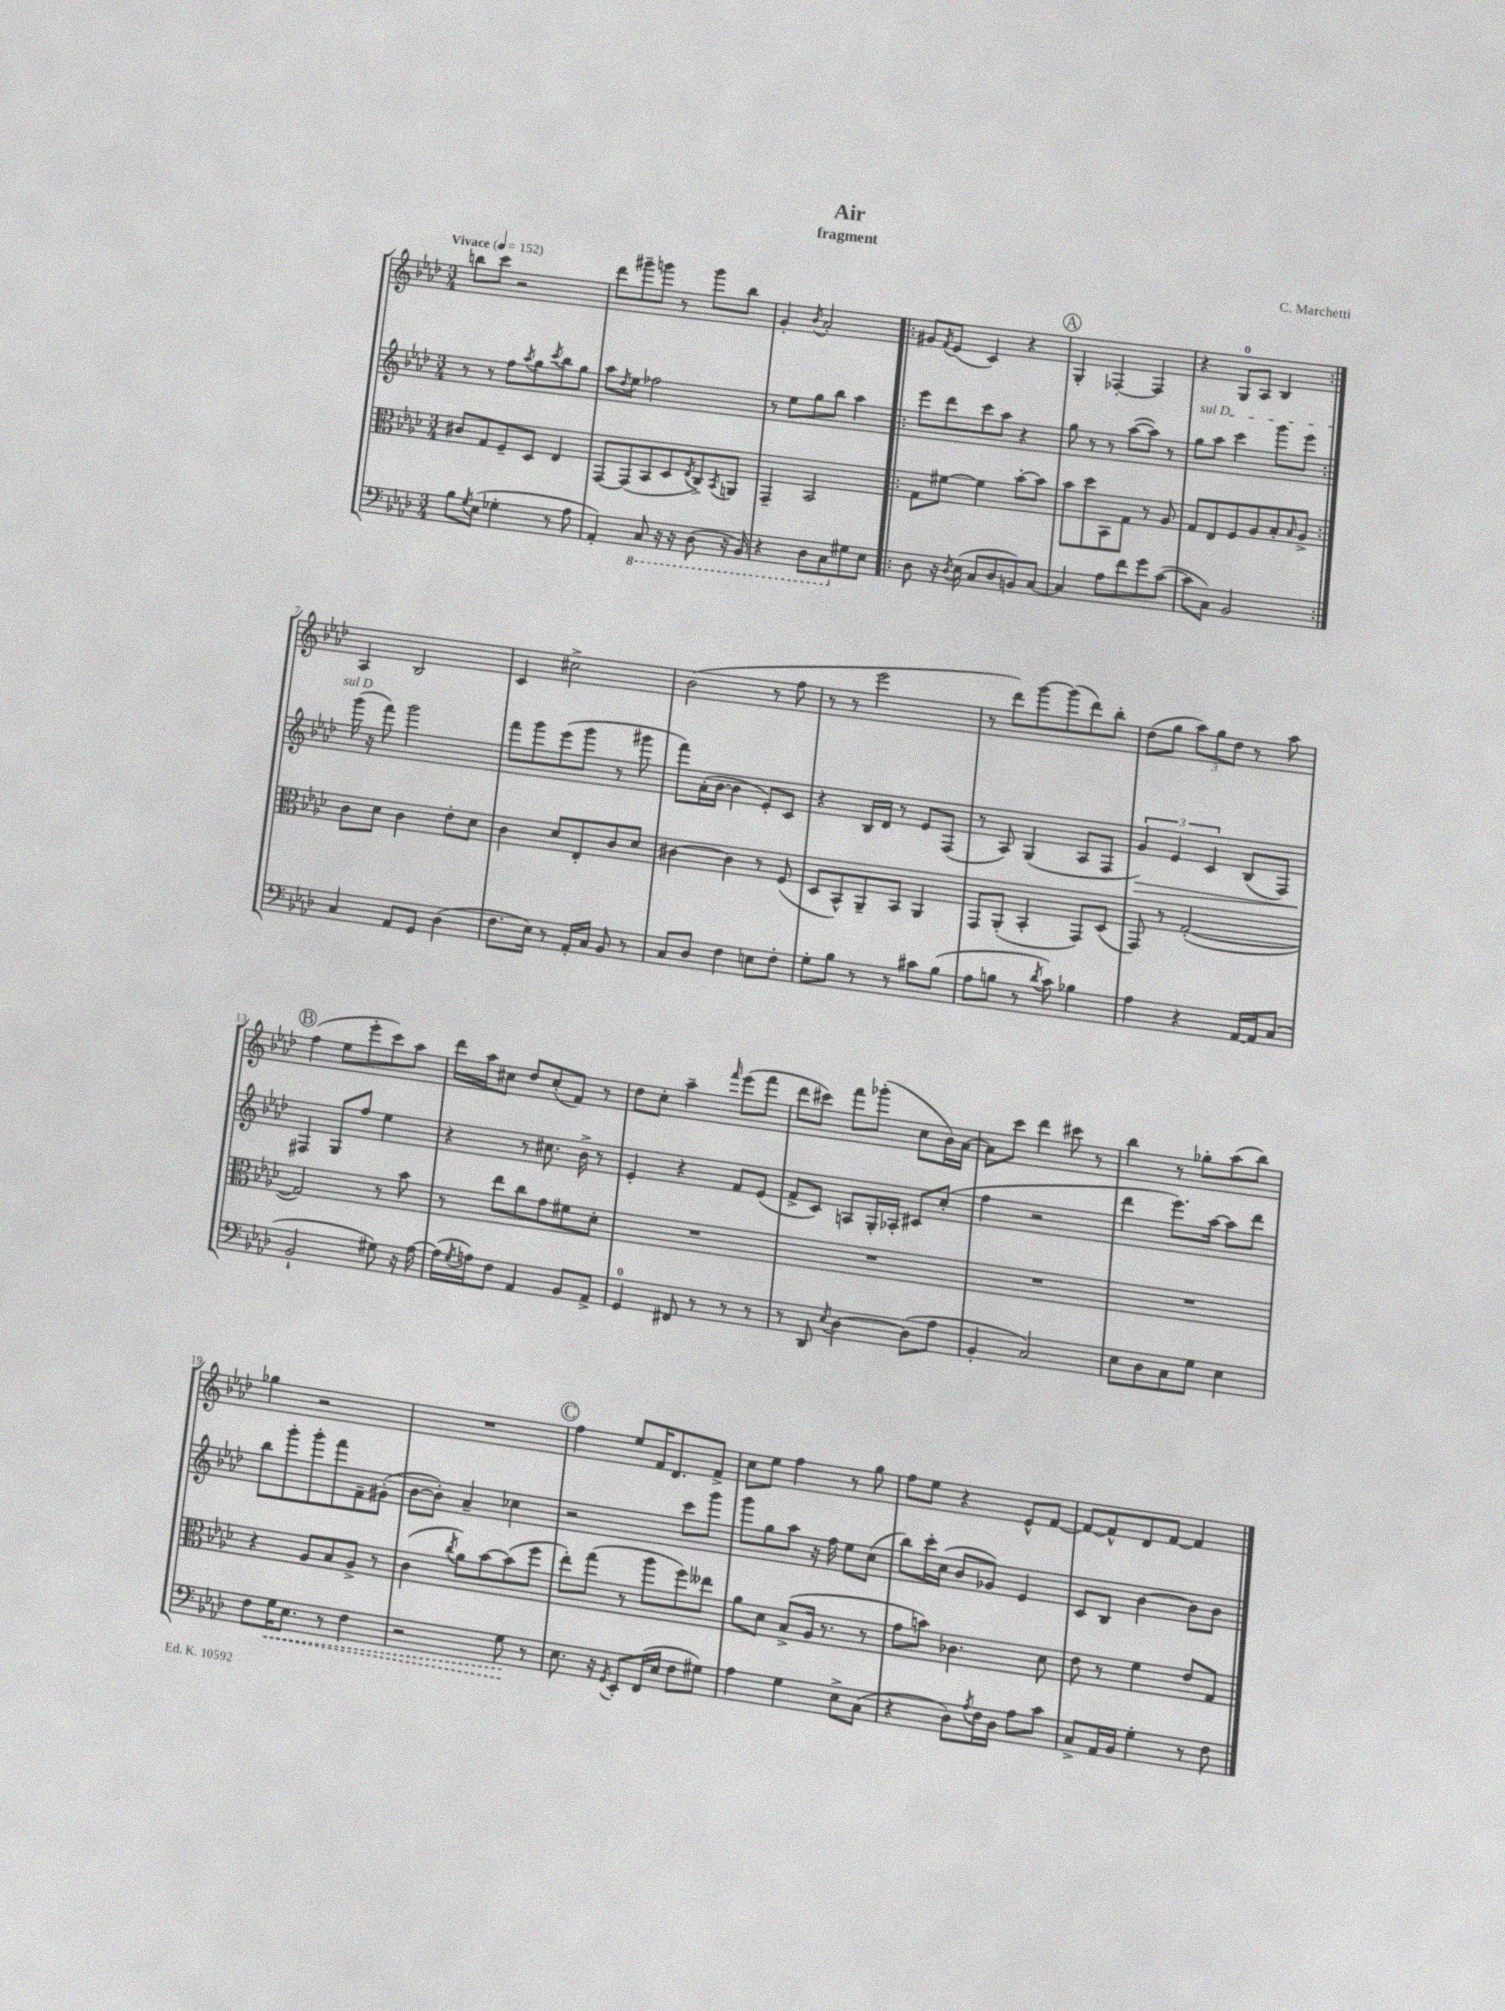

**kern	**kern	**kern	**kern
*staff4	*staff3	*staff2	*staff1
*clefF4	*clefC3	*clefG2	*clefG2
*k[b-e-a-d-]	*k[b-e-a-d-]	*k[b-e-a-d-]	*k[b-e-a-d-]
*M3/4	*M3/4	*M3/4	*M3/4
*MM152	*MM152	*MM152	*MM152
8B-\L	8c#/L	8r	8bb\L
8qG/	.	.	.
(8E-\J	8G/	8r	8ccc\J
4G-'\	8F~/	8ff\L	2r
.	.	8qaa-/	.
.	8D-/J	8gg\	.
.	.	8qccc/	.
8r	4E-/	8bb-\	.
8A-\	.	8gg\J	.
=	=	=	=
4AA-'/)	[8GG/L	8aa-\L	8ddd-\L
.	.	8qdd-/	.
.	(8GG/]	8ee-\J	8ggg#~\
8CC/	8BB-/	2ff-\	8ggg\J
16r	8D-/	.	8r
16r	.	.	.
.	8qE-/	.	.
(8DD-\	8C^/)	.	8ggg\L
.	8qBB-/	.	.
16r	8AA/J	.	8bb-\J
16BBB-/)	.	.	.
=	=	=	=
4r	4GG~/	8r	4g'/
.	.	8ee-\L	.
.	.	.	8qb-/
8DD-\L	2BB-/	8gg\	2a-'/
8CC\	.	8bb-\J	.
8G#\	.	4aa-\	.
8E-\J	.	.	.
=!|:	=!|:	=!|:	=!|:
8D-\	8G\L	8eee-\L	8g#/L
.	.	.	8qf/
16r	[8f#\J	8ddd-\	(8e-/J
8qD-/	.	.	.
(16E-\	.	.	.
8C/L	4f#\]	8ccc\	4c/)
8D-/	.	8aa-\J	.
8BB/)	[8b-'\L	4r	4r
[8C/J	8b-\]J	.	.
=	=	=	=
4C/]	8b-\L	8gg\	4G'/
.	8dd-\	8r	.
8A-\L	8BB-\	8r	[4F-'/
8f\	8G\J	([8aa-\L	.
8g\	8r	8aa-\]J)	4F-/]
([8c\J	8A-/	8r	.
=	=	=	=
8c\]L	8G/L	8gg\L	4r
8C\J)	8E-/	8aa-\J	.
2BB-/	8F/	4ccc\	8G/L
.	8A-/	.	8A-/J
.	8B-'/	8ggg\L	4B-/
.	16qqB-/	.	.
.	8A-^/J	8eee-\J	.
=:|!	=:|!	=:|!	=:|!
4C/	8c\L	(16ggg\	4A-/
.	.	16r	.
.	8d-\J	8fff\)	.
8AA-/L	4c\	2ggg\	2B-/
8GG/J	.	.	.
(4D-\	8e-'\L	.	.
.	8d-\J	.	.
=	=	=	=
8.F\L	4c\	8fff\L	4c/
.	.	8ggg\	.
16E-\Jk)	.	.	.
8r	8d-/L	(8eee-\	2cc#^\
16AA-'/LL	8E-'/	8ggg\J	.
16C/JJ	.	.	.
8BB-/	8c/	8r	.
8r	8d-/J	8ggg#\	.
=	=	=	=
8C/L	[4c#\	8fff\L)	(2b-\
8D-/J	.	(16a-'\L	.
.	.	[16b-\JJ	.
4F\	4c#\]	4b-\]	.
8E\L	8r	8e-'/L)	8r
8F'\J	(8F/	8c/J	8ff\
=	=	=	=
8G'\L	8D-/L	4r	8r
8B-\J	8BB-^^/)	.	8r
8r	8AA-~/	16B-/LL	2eee-\
.	.	16d-/JJ	.
8r	8BB-/J	8r	.
8c#\L	4AA-/	8e-/L	.
(8B-\J	.	(8F/J	.
=	=	=	=
8A-\L	8GG/L	8r	8r
8B\J	(8AA-'/J	8A-/)	8ddd-\L)
8r	4BB-'/	(4G/	[8ggg\
8qd-/	.	.	.
8c\)	.	.	(8ggg\]
4B-\	8GG/L)	8A-/L	8ddd-\)
.	(8D-/J	8F/J	8bb-'\J
=	=	=	=
4A-\	8GG/)	6g/)	(8dd-\L
.	8r	.	8gg\J
.	.	6e-/	.
4r	([2G'/	.	12aa-\L)
.	.	6c/	12gg\
.	.	.	12dd-\J
[16AA-/LL	.	(8B-/L	8r
16AA-/]J	.	.	.
(8C/J	.	8F/J)	8aa-\
=	=	=	=
2BB-`/	2G/])	4F#/	(4ff\
.	.	8G/L	8ee-\L
.	.	8ff/J	8eee-'\
8G#\)	8r	4ee-\	8ccc\)
16r	8b-\	.	8aa-\J
[16A-\	.	.	.
=	=	=	=
(16A-\]LL	8r	4r	16ddd-\LL
8qG/	.	.	.
16A\J)	.	.	16aa-\J
8F\J	8ee-\L	.	8cc#\J
4AA-/	8cc\	8r	8dd-/L
.	8g\	8.cc#\	(8cc#'/
8BB-/L	8f#\	.	8f/J)
.	.	16b-^\	.
8AA-^/J	8d-'\J	8r	8r
=	=	=	=
4GG/	2.r	4e-'/	8dd-\L
.	.	.	8cc'\J
8FF#/	.	4r	4aa-~\
8r	.	.	.
.	.	.	16qqfff/
8r	.	8f/L	(8eee-\L
8r	.	(8e-/J	8fff\J
=	=	=	=
8r	2.r	8f^/L	8ddd-\L
8DD-/	.	8c/J)	8ccc#\J)
8qE-/	.	.	.
[4D-\	.	8A/L	8fff\L
.	.	16G'/L	(8ggg-'\J
.	.	16A-'/JJ	.
(8D-\]L	.	8c#/L	8cc\L
8A-\J	.	(8cc'/J	16b-\L)
.	.	.	[16a-\JJ
=	=	=	=
4BB-'/	2.r	4ff\	8a-\]L
.	.	.	8ccc\J
2C/)	.	2r	4ddd-\
.	.	.	8ccc#\
.	.	.	8r
=	=	=	=
8E-\L	2.r	4ddd-\	4bb-\
8D-\	.	.	.
8C\	.	8.eee-\L)	8r
8G\J	.	.	8gg-'\L
.	.	[16aa-\Jk	.
4E-\	.	8aa-\]L	(8aa-\
.	.	8ddd-\J	8bb-\J)
=	=	=	=
8F\L	4r	8bb-\L	4gg-\
16G\K	.	8ggg'\	.
8.E-\J	.	.	.
.	8A-/L	8ggg'\	2r
8r	8B-/	8fff\	.
4F\	8A-^/J	8f~\	.
.	8r	(8g#'\J	.
=	=	=	=
2r	(4c\	[8b-\L	2.r
.	.	8b-'\]J)	.
.	8qcc/	.	.
.	8a-\L)	4a-~/	.
.	[8b-\	.	.
8G\	(8b-\]	4cc-\	.
8r	8ff\J	.	.
=	=	=	=
8.E-\	8ee-'\L)	2r	4ff\
.	(8gg\J	.	.
16r	.	.	.
8qGG/	.	.	.
8EE-'/L	8r	.	8ee-/L
(16FF/L	8aa-\L	.	16f/K
16E-/JJ	.	.	8.d-/
8F\L	8ff\)	8ccc\L	.
8G#\J)	8ee--\J	8ggg\J	8f^/J
=	=	=	=
4A-\	8a-\L	8ggg\L	8cc\L
.	8d-\J	8gg\	8ee-\J
4G\	(8B-^/L	8aa-\J	4ff\
.	16A-/Jk	16r	.
.	8.r	16ff\	.
8E-^\L	.	8ee-\L	8r
(8C\J	8r	(8cc\J	8gg\
=	=	=	=
4r	8g\L	8bb-\L)	8ff\L
.	8b\J)	16ccc'\L	8ee-\J
.	.	(16cc\JJ	.
8D-\L)	4.c-\	8b-/L	4r
8qA-/	.	.	.
16F\L	.	8g-/J)	.
16D-\JJ	.	.	.
8A-\L	.	4e-/	8e-^^/L
8c\J	8d-\	.	[8f/J
=	=	=	=
8C^/L	8e-\	8c/L	8f/_L
16AA-/L	8r	8B-/J	8f^^/]
16BB-/JJ	.	.	.
4G'\	4f\	[4b-\	8d-/
.	.	.	[8f/J
8r	8e-/L	8b-\]L	4f/]
8F\	8G/J	8b-\J	.
==	==	==	==
*-	*-	*-	*-
